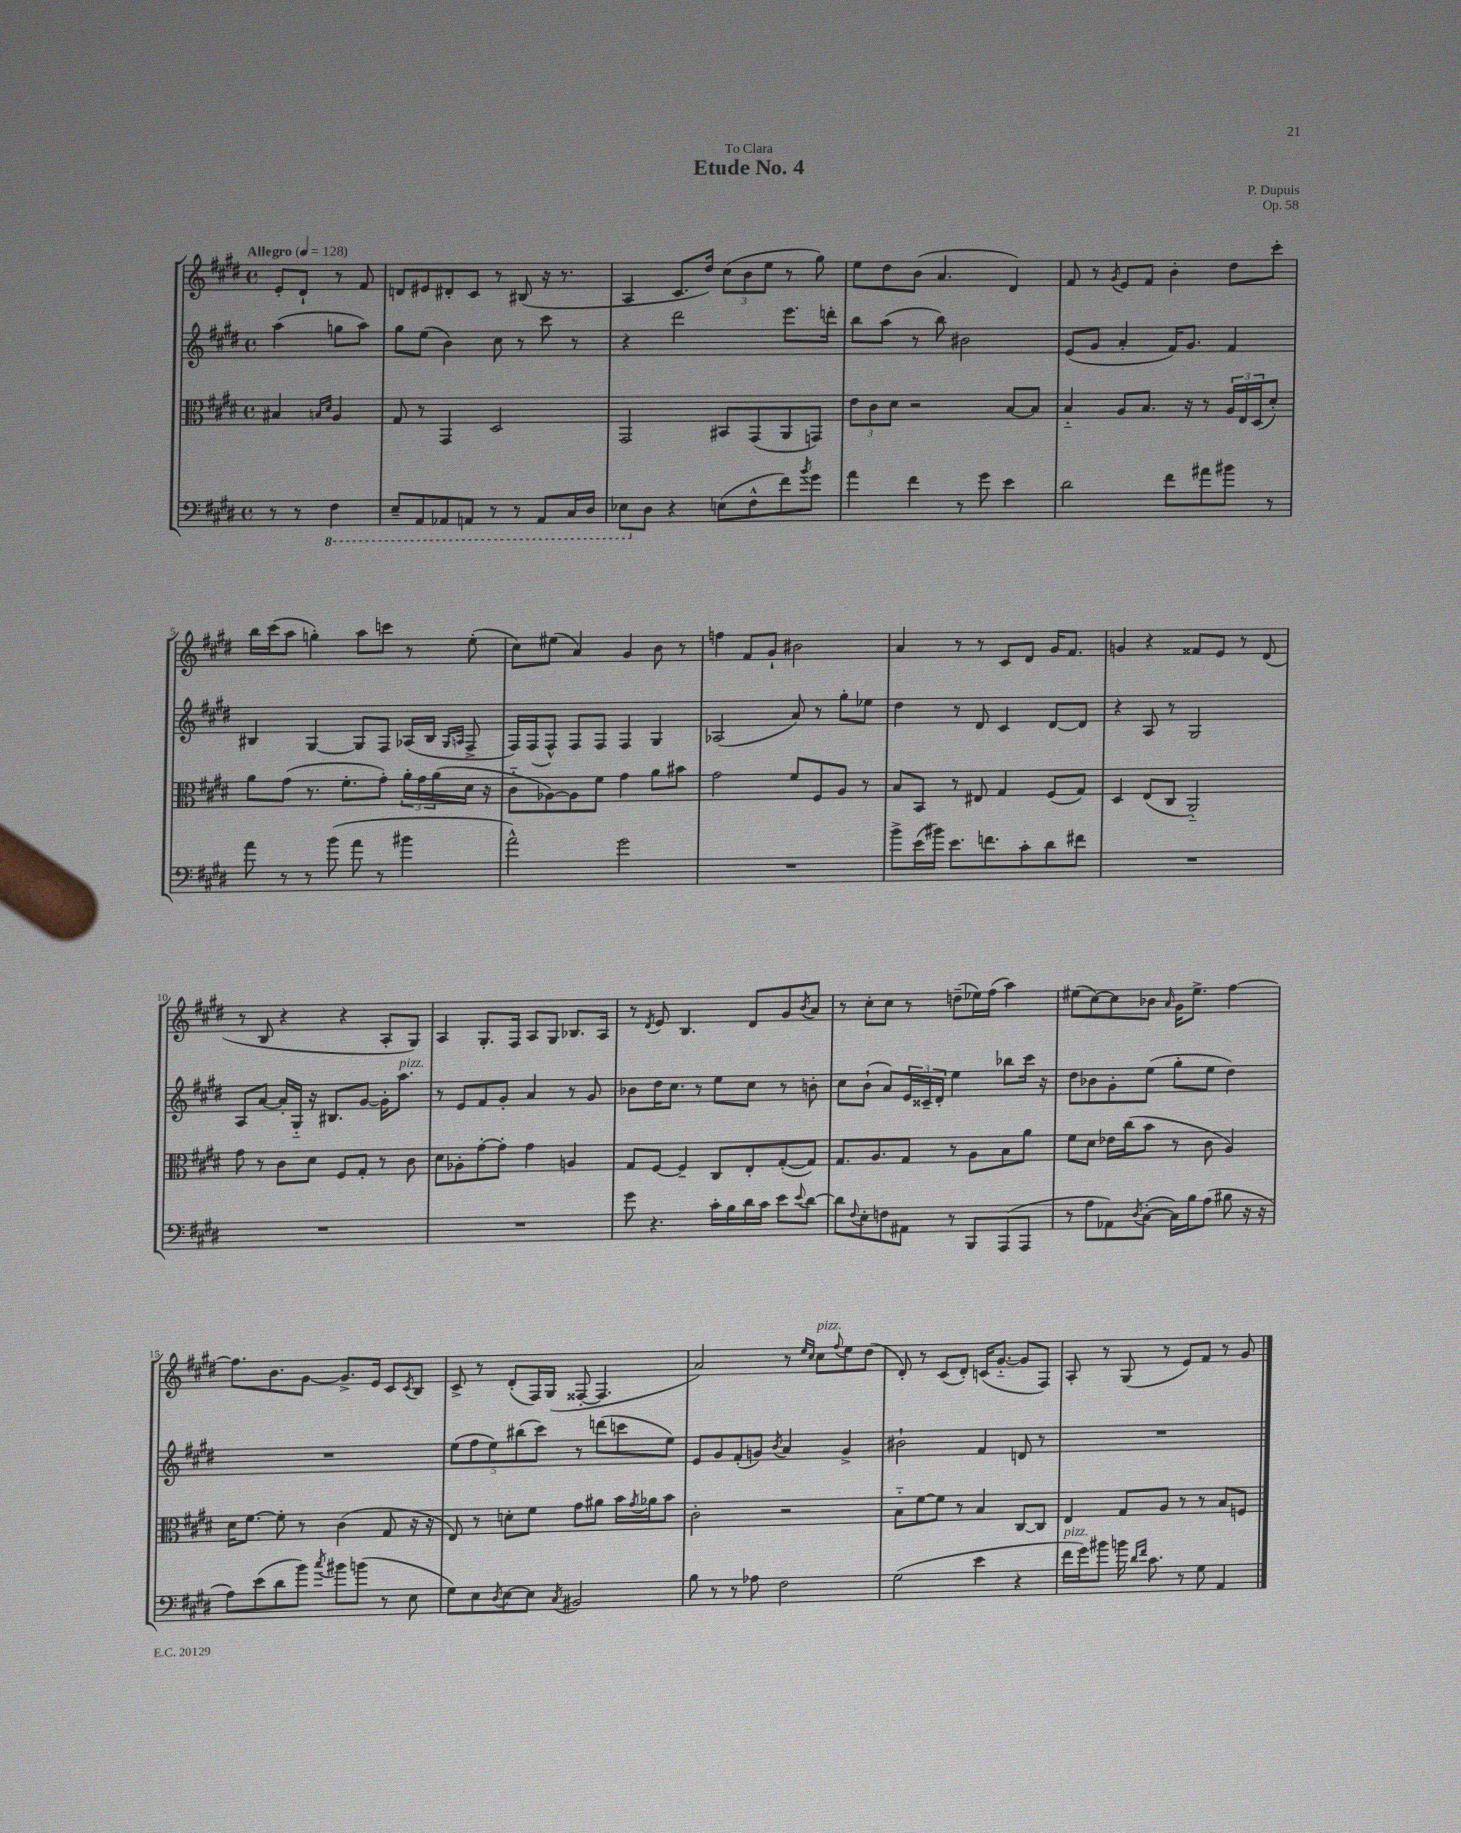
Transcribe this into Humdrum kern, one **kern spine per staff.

**kern	**kern	**kern	**kern
*part4	*part3	*part2	*part1
*staff4	*staff3	*staff2	*staff1
*clefF4	*clefC3	*clefG2	*clefG2
*k[f#c#g#d#]	*k[f#c#g#d#]	*k[f#c#g#d#]	*k[f#c#g#d#]
*M4/4	*M4/4	*M4/4	*M4/4
*met(c)	*met(c)	*met(c)	*met(c)
*MM128	*MM128	*MM128	*MM128
=	=	=	=
!	!	!	!LO:TX:a:B:t=Allegro
8r	4B#X/	(4aa\	8e'/L
8r	.	.	8d#`/J
.	16qqBn/LL	.	.
.	16qqd#/JJ	.	.
*8ba	*	*	*
4FF#\	4A/	8ggn\L	8r
.	.	8aa\J)	8f#/
=1	=1	=1	=1
8EE~/L	8G#/	8gg#\L	8dn/L
8AAA/	8r	(8ee\J	8e#X/
8AAA-X/	4GG#/	4b\)	8d#X'/
8AAAn/J	.	.	8c#/J
8r	2D#/	8cc#\	8r
8r	.	8r	(8B#X/
8AAA/L	.	8ccc#\	16r
.	.	.	8.r
16CC#/L	.	8r	.
16DD#/JJ	.	.	.
=2	=2	=2	=2
8EE-X\L	2GG#/	4r	4A/
*X8ba	*	*	*
8D#\J	.	.	.
4r	.	2ddd#\	8.c#/L
.	.	.	16dd#/Jk)
(8En\L	8BB#X/L	.	(12cc#\L
.	.	.	12b\
8F#^^\	(8GG#/	.	.
.	.	.	12ee\J
8f#\)	8AA/	8.eee\L	8r
8qb/	.	.	.
8g#\J	8GGn/J)	.	8gg#\)
.	.	16dddn'\Jk	.
=3	=3	=3	=3
4a\	12e\L	8bb\L	8ee\L
.	12c#\	.	.
.	.	(8aa\J	8dd#\
.	12d#\J	.	.
4f#\	2r	8r	(8b\J
.	.	8bb\)	4.a/
8r	.	2b#X\	.
8g#\	.	.	.
4e\	[8B/L	.	4d#/)
.	8B/J]	.	.
=4	=4	=4	=4
2d#\	4B/	(8e/L	8f#/
.	.	8g#/J	8r
.	.	.	8qg#/
.	8A/L	4a'/	8e/L
.	8.B/J	.	8f#/J
8f#\L	.	16f#/KL)	4b'\
.	16r	8.g#/J	.
8a#X\	8r	.	.
8b#X\J	24A/LL	4f#/	8dd#\L
.	24E/	.	.
.	(24D#/J	.	.
8r	8d#'/J)	.	8ccc#'\J
!!LO:LB:g=z
=5	=5	=5	=5
8a\	8a\L	4B#X/	16bb\LL
.	.	.	(16ccc#\J
8r	(8g#\J	.	8aa\J
8r	8.r	[4G#/	4ggn'\)
(8b\	.	.	.
.	8.f#'\L	.	.
8a\	.	8G#/L]	8aa\L
8r	8g#'\J)	8F#/J	8cccn\J
4b#X\	24a'\LL	(16A-X/LL	8r
.	24g#\	.	.
.	.	16B#/JJ	.
.	(24a\	.	.
.	.	16qqG#/LL	.
.	.	16qqAn/JJ	.
.	16d#\JJ	8F#^/	(8ee'\
.	16r	.	.
=6	=6	=6	=6
2a^^\)	8c#\L	16F#/LL)	8cc#\L)
.	.	(16F#/J	.
.	[8A-X\)	8F#^^/J)	(8ee#X\J
.	8A-\]	8F#/L	4a/)
.	8f#\J	8F#/J	.
2g#\	4g#\	4F#/	4g#/
.	8a\L	4G#/	8b\
.	8b#X\J	.	8r
=7	=7	=7	=7
1r	2g#\	(2A-X/	4ffn\
.	.	.	8f#/L
.	.	.	8g#`/J
.	8f#/L	8a/)	2b#X\
.	8F#/	8r	.
.	8A/J	8gg#'\L	.
.	8r	8ee-X\J	.
=8	=8	=8	=8
8b^\L	8B/L	4dd#\	4a/
(16e\L	8BB/J	.	.
16b#X\JJ)	.	.	.
8.e\L	8r	8r	8r
.	8E#X/	8d#/	8r
8.fn\	.	.	.
.	4G#/	4c#/	8c#/L
8c#'\	.	.	8d#/J
8d#\	(8F#/L	[8d#/L	16g#/KL
.	.	.	8.f#/J
8f#X\J	8G#/J)	8d#/J]	.
=9	=9	=9	=9
1r	4D#/	4r	4gn/
.	(8E/L	8A/	4r
.	8C#/J	8r	.
.	2AA/)	2G#/	8f##X/L
.	.	.	8e/J
.	.	.	8r
.	.	.	(8d#/
!!LO:LB:g=z
=10	=10	=10	=10
1r	8g#\	8A/L	8r
.	8r	[8a/J	8B/
.	8c#\L	16a'/LL]	4r
.	.	16G#/JJ	.
.	8d#\J	16r	.
.	.	8.B#X/L	.
.	8F#/L	.	4r
.	8G#'/J	[8g#/J	.
.	8r	16g#'\KL]	8A'/L
!	!	!LO:TX:a:i:t=pizz.	!
.	.	8.aa\J	.
.	8c#\	.	8G#/J)
=11	=11	=11	=11
1r	8d#\L	8r	4A/
.	8A-X'\	8e/L	.
.	[8g#'\	8f#/	8.G#'/L
.	8g#'\J]	8g#'/J	.
.	.	.	16F#/Jk
.	4g#\	4a/	8A/L
.	.	.	8G#/J
.	4An/	8r	8.B-X/L
.	.	8g#/	.
.	.	.	16A/Jk
=12	=12	=12	=12
8g#\	8G#/L	8b-X\L	8r
.	.	.	8qd#/
4.r	[8F#/J	16dd#\K	8e/
.	.	8.cc#\J	.
.	4F#~/]	.	4.B/
.	.	8r	.
16c#'\LL	8C#/L	8ee\L	.
16B\	.	.	.
16d#\	8E'/	8cc#\J	8d#/L
16c#\JJ	.	.	.
8e\L	([8G#'/	8r	8g#/
8qqe/	.	.	8qb/
[8d#\J	8G#/J])	8bn'\	8a/J
=13	=13	=13	=13
8d#\L]	8.G#/L	8cc#\L	8r
8qqF#/	.	.	.
8E'\	.	(8b`\J	8cc#'\L
.	8.A/	.	.
8Fn\	.	8a/L)	8cc#\J
8AA#X\J	8G#/J	24e/L	8r
.	.	24c##X~/	.
.	.	24d#'/JJ	.
8r	8r	4ee\	(8ddn~\L
8BBB/L	8A\L	.	16ee-X\L)
.	.	.	(16ff#\JJ
(8AAA/	8B\	8bb-X\L	4aa\)
8AAA/J	8a\J	16ccc#\Jk	.
.	.	16r	.
=14	=14	=14	=14
8r	8f#\L	8dd#\L	(8ee#X\L
8A\L	8d#\J	8b-X\	[8cc#\)
8AA-X\)	16e-X\LL	8g#'\	8cc#\]
.	(16cc#\J	.	.
8qD#/	.	.	.
([8C#'\J	8b\J	(8ee\J	8b-X\J
.	.	.	16qqa/
16C#\LL])	8r	8gg#'\L	16g#\KL
16B\J	.	.	8.ee#^\J
(8A\J	8c#\	8ee\J	.
8B#X\	4A/)	4dd#\)	[4ff#\
16r	.	.	.
16r	.	.	.
!!LO:LB:g=z
=15	=15	=15	=15
8A\L)	16d#\KL	1r	8.ff#\L]
.	[8.f#\J	.	.
(8e\	.	.	.
.	.	.	8.b\
8d#\	8f#'\]	.	.
8b\J)	8r	.	[8g#\J
8qcc#/	.	.	.
8b#X\L	(4c#\	.	8.g#^/L]
(8bn\J	.	.	.
.	.	.	16e/Jk
8r	8G#/	.	8c#/L
.	.	.	8qc#/
8E\	16r	.	8B/J
.	16r	.	.
=16	=16	=16	=16
8G#\L)	8E/)	(10ee\L	8c#^/
.	.	10ff#\	.
8E\	8r	.	8r
.	.	10ee\)	.
8qD#/	.	.	.
[8E\	8dn'\L	.	(8d#'/L
.	.	(10bb#X\	.
8E\J]	8f#\J	.	16F#/L)
.	.	10ccc#\J)	.
.	.	.	(16G#/JJ
8qC#/	.	.	.
2BB#X/	8g#\L	8r	[8F##X'/
.	8a#X\J	(8dddn\L	4.F##/]
.	16b\LL	8cccn\	.
.	8qg#/	.	.
.	16a-X\J	.	.
.	8b\J	8ee\J)	.
=17	=17	=17	=17
8B\	2c#'\	8e/L	2a/)
8r	.	8g#/	.
8r	.	(8f#'/	.
8A-X\	.	8gn/J)	.
.	.	8qb/	.
2F#\	2r	4a/	8r
.	.	.	16qqee/LL
.	.	.	16qqcc#/JJ
!	!	!	!LO:TX:a:i:t=pizz.
.	.	.	8cc#\L
.	.	.	8qqff#/
.	.	4g^/	8ee\
.	.	.	(8dd#\J
=18	=18	=18	=18
(2G#\	8B\L	2b#X`\	8d#'/)
.	[8f#\	.	8r
.	8f#\J]	.	(8c#/L
.	8r	.	8d#'/J)
4e\	4B/	4f#/	(16cn/KL
.	.	.	[8.g#/J
4r	[8C#/L	8dn/	8g#/L]
.	8C#/J]	8r	8F#/J)
=19	=19	=19	=19
!LO:TX:a:i:t=pizz.	!	!	!
16f#\LL	4E/	1r	8A'/
16g#\J)	.	.	.
8b#X\J	.	.	8r
16bn\	8G#/L	.	(8G#/
16qqd#/LL	.	.	.
16qqf#/JJ	.	.	.
8.c#\	.	.	.
.	8A/J	.	8r
8r	8r	.	8e/L)
8G#\	8r	.	8f#/J
4AA/	8B/L	.	8r
.	8Fn/J	.	8g#/
==	==	==	==
*-	*-	*-	*-
